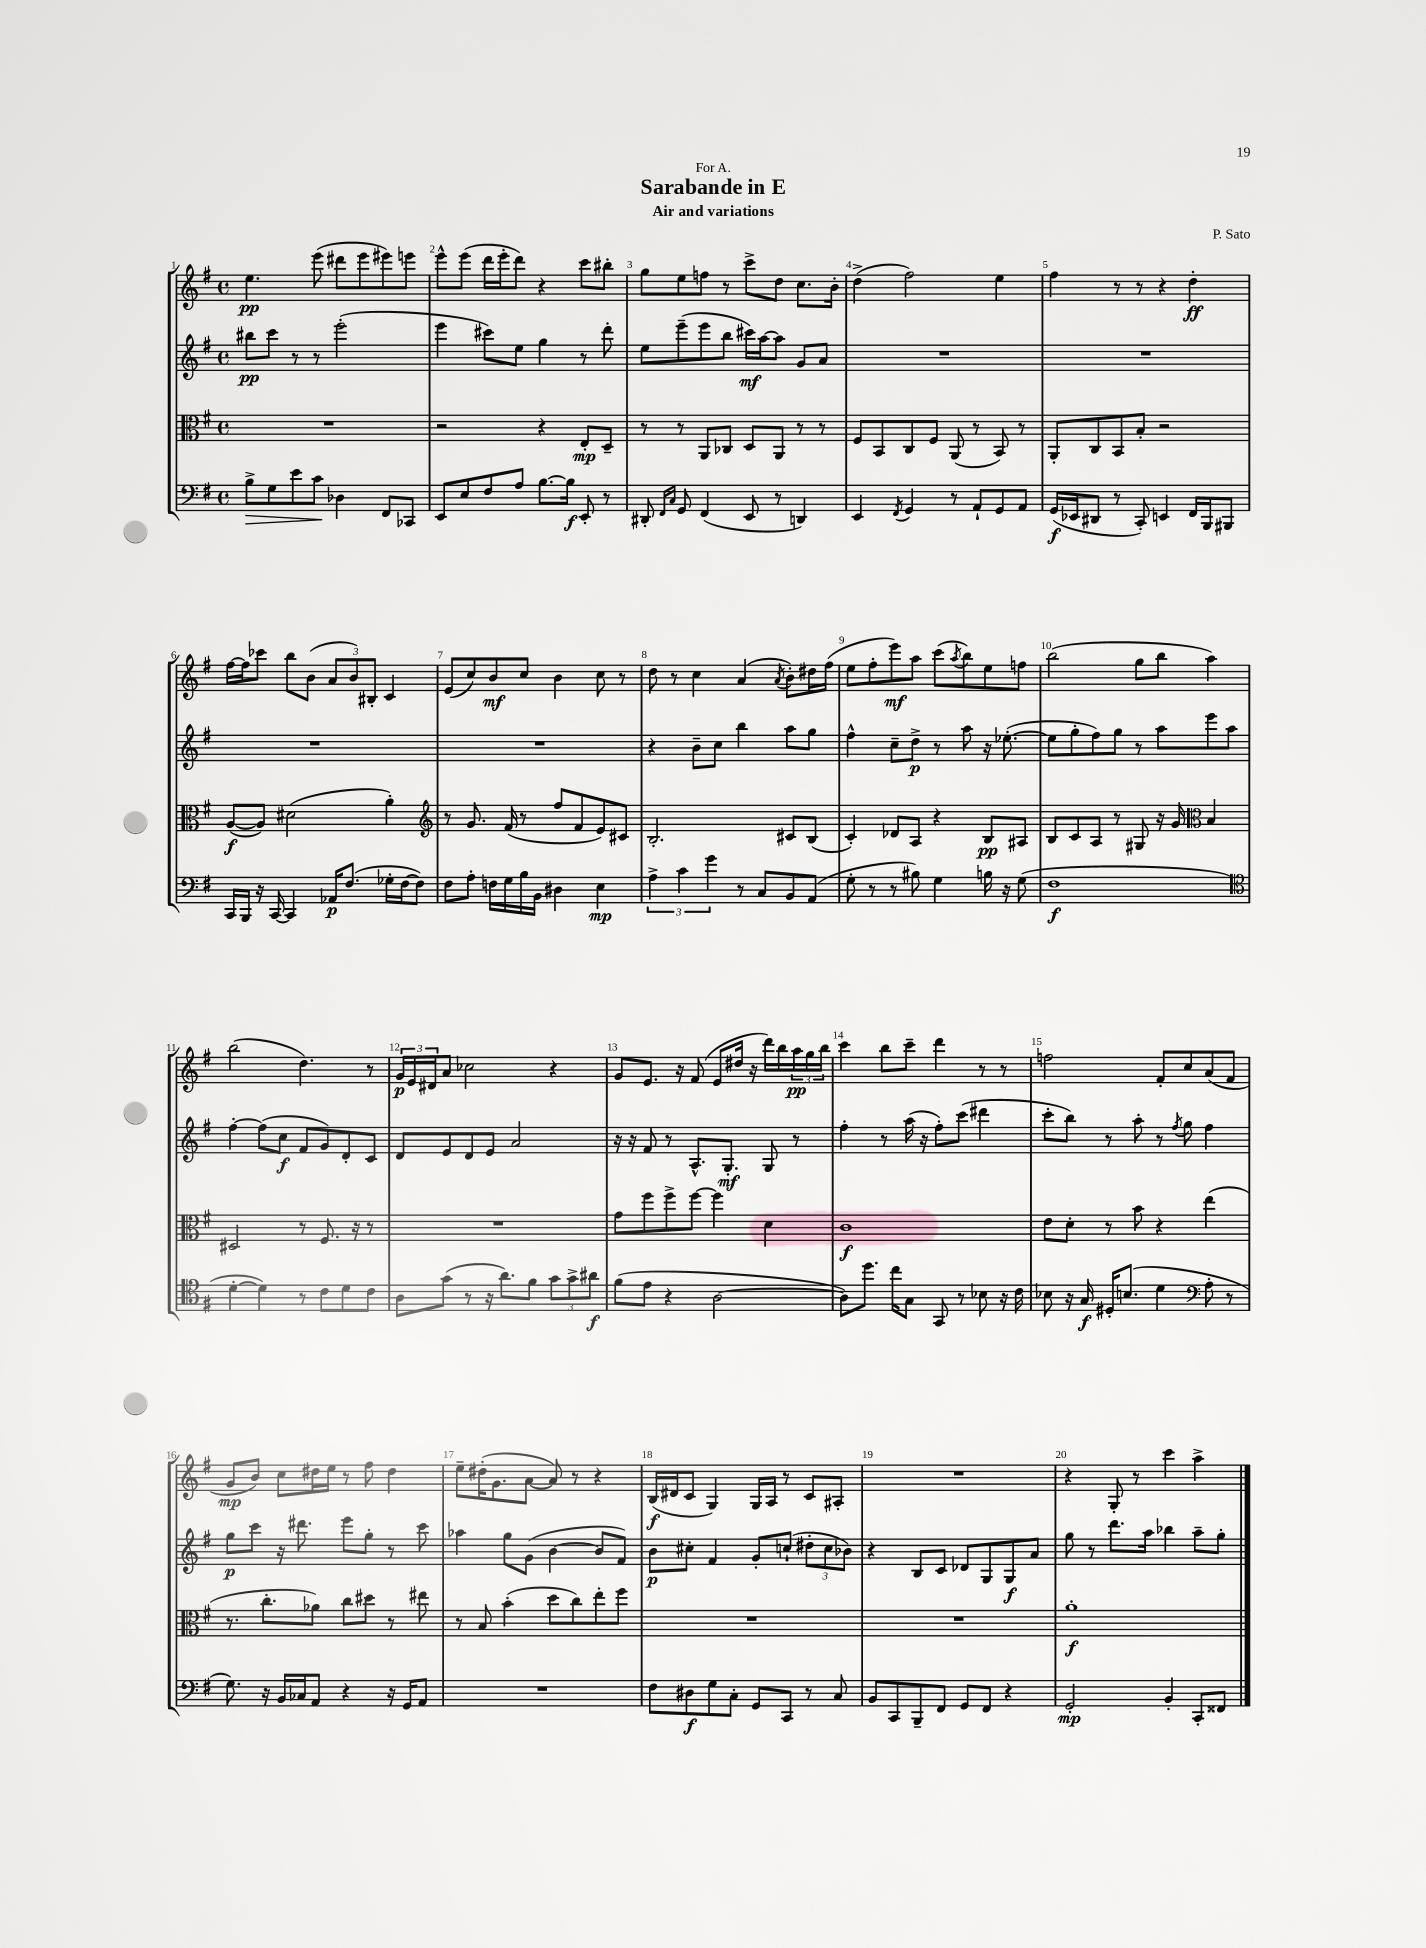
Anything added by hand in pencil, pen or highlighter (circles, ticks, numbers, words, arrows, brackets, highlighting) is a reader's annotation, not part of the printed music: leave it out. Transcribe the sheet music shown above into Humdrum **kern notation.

**kern	**kern	**kern	**kern
*staff4	*staff3	*staff2	*staff1
*clefF4	*clefC3	*clefG2	*clefG2
*k[f#]	*k[f#]	*k[f#]	*k[f#]
*M4/4	*M4/4	*M4/4	*M4/4
*met(c)	*met(c)	*met(c)	*met(c)
8B^	1r	8bb#	4.ee
8G	.	8ccc	.
8e	.	8r	.
8c	.	8r	(8eee
4D-	.	(2eee'	8ddd#
.	.	.	8eee
8FF#	.	.	8eee#)
8CC-	.	.	8eee
=	=	=	=
8EE	2r	4eee	8eee^^
8E	.	.	(8eee
8F#	.	8ccc#)	16ddd
.	.	.	16eee'
8A	.	8ee	8ddd)
[8.B	4r	4gg	4r
16B]	.	.	.
8EE'	8E'	8r	8ccc
8r	8D~	8ddd'	8bb#'
=	=	=	=
8DD#'	8r	8ee	8gg
16qqFF#	.	.	.
16qqC	.	.	.
8GG	8r	(8eee~	8ee
(4FF#	8AA	8eee	8ff
.	8C-	8bb	8r
8EE	8D	16ccc#)	8ccc^
.	.	[16aa	.
8r	8AA	8aa]	8dd
4DD)	8r	8g	8.cc
.	8r	8a	.
.	.	.	16b'
=	=	=	=
4EE	8F#	1r	(4dd^
.	8BB	.	.
8qFF#	.	.	.
4GG	8C	.	2ff#)
.	8F#	.	.
8r	(8AA	.	.
8AA`	8r	.	.
8GG	8BB)	.	4ee
8AA	8r	.	.
=	=	=	=
(16GG	8AA'	1r	4ff#
16EE-	.	.	.
8DD#	8C	.	.
8r	8BB	.	8r
8CC')	8B'	.	8r
4EE	2r	.	4r
16FF#	.	.	4dd'
16BBB	.	.	.
8BBB#	.	.	.
=	=	=	=
16CC	([8A	1r	[16ff#
16BBB	.	.	16ff#]
16r	8A])	.	8ccc-
[16CC	.	.	.
4CC]	(2d#	.	8bb
.	.	.	(8b
16AA-	.	.	12a
(8.F#	.	.	.
.	.	.	12b)
.	.	.	12B#'
16G-'	4a')	.	4c
[16F#	.	.	.
8F#])	.	.	.
=	=	=	=
*	*clefG2	*	*
8F#	8r	1r	(8e
8A'	8.g	.	8cc)
16F	.	.	8b
16G	(16f#	.	.
16B	8r	.	8cc
16BB	.	.	.
4D#	8ff#	.	4b
.	8f#	.	.
4E	8e)	.	8cc
.	8c#	.	8r
=	=	=	=
6A^	2.B'	4r	8dd
.	.	.	8r
6c	.	.	.
.	.	8b~	4cc
6g	.	.	.
.	.	8cc	.
8r	.	4bb	(4a
8C	.	.	.
.	.	.	8qa
8BB	8c#	8aa	8b')
(8AA	(8B	8gg	16dd#
.	.	.	(16ff#
=	=	=	=
8G'	4c')	4ff#^^	8ee
8r	.	.	8ff#'
8r	8d-	8cc~	8eee)
8B#)	8A	8dd^	8aa
4G	4r	8r	(8ccc
.	.	.	8qaa
.	.	8aa	8bb)
16B	8B	16r	8ee
16r	.	([8.ee-'	.
(8G	8A#	.	8ff
=	=	=	=
1F#	8B	8ee-]	(2bb
.	8c	8gg'	.
.	8A	8ff#)	.
.	8r	8gg	.
.	8G#	8r	8gg
.	16r	8aa	8bb
.	16g	.	.
*	*clefC3	*	*
.	4B	8eee	4aa)
.	.	8aa	.
=	=	=	=
*clefC4	*	*	*
[4d'	2D#	[4ff#'	(2bb
4d])	.	(8ff#]	.
.	.	8cc	.
8r	8r	8f#	4.dd)
8c	8.F#	8g)	.
8d	.	8d'	.
.	16r	.	.
8c	8r	8c	8r
=	=	=	=
8A	1r	8d	24g
.	.	.	24e
.	.	.	24d#
(8g	.	8e	8a
8r	.	8d	2cc-
16r	.	8e	.
8.a)	.	.	.
.	.	2a	.
8f#	.	.	.
12g	.	.	4r
12g^	.	.	.
12a#	.	.	.
=	=	=	=
(8f#	8g	16r	8g
.	.	16r	.
8e	8ff#	8f#	8.e
4r	8ff#^	8r	.
.	.	.	16r
.	[8ff#	8.A^^	(8f#
[2A	4ff#]	.	8e
.	.	8.G'	.
.	.	.	16dd#
.	.	.	16r
.	4d	8G	16ddd)
.	.	.	16bb
.	.	8r	24aa
.	.	.	24gg
.	.	.	24bb
=	=	=	=
8A])	1c	4ff#'	4ccc
8.dd	.	.	.
.	.	8r	8bb
16cc	.	.	.
8G	.	(16aa	8ccc~
.	.	16r	.
8GG	.	8ff#')	4ddd
8r	.	(8ccc	.
8B-	.	4ddd#	8r
16r	.	.	8r
16c	.	.	.
=	=	=	=
8B-	8e	8ccc'	2ff
16r	8d'	8bb)	.
16G	.	.	.
16D#'	8r	8r	.
(8.B	.	.	.
.	8b	8aa'	.
4d	4r	8r	8f#'
.	.	8qff#	.
.	.	8gg	8cc
*clefF4	*	*	*
8A'	(4ee	4ff#	(8a
8r	.	.	8f#
=	=	=	=
8.G)	8.r	8gg	8g
.	.	8ccc	8b)
16r	8.cc'	.	.
16BB	.	16r	8cc
16C-	.	8.ddd#	.
8AA	8a-)	.	16dd#
.	.	.	16ee
4r	8cc	8eee	8r
.	8dd#	8gg'	8ff#
16r	8r	8r	4dd#
16GG	.	.	.
8AA	8ee#	8ccc	.
=	=	=	=
1r	8r	4aa-	8ee~
.	8B	.	(16dd#'
.	.	.	8.g
.	(4b'	8gg	.
.	.	(8g	[8a
.	8dd	[4b	8a])
.	8cc)	.	8r
.	8ee'	8b]	4r
.	8ff#	8f#)	.
=	=	=	=
8F#	1r	8b	(16B
.	.	.	16d#
8D#	.	8cc#'	8c
8G	.	4f#	4G)
8C'	.	.	.
8GG	.	8g'	16G
.	.	.	16A
8CC	.	(8cc`	8r
8r	.	12dd#'	8c
.	.	12cc	.
8C	.	.	8A#'
.	.	12b-)	.
=	=	=	=
8BB	1r	4r	1r
8CC	.	.	.
8BBB~	.	8B	.
8FF#	.	8c	.
8GG	.	8d-	.
8FF#	.	8G	.
4r	.	8G	.
.	.	8a	.
=	=	=	=
2GG'	1a'	8gg	4r
.	.	8r	.
.	.	8.ddd	8G'
.	.	.	8r
.	.	16aa	.
4BB'	.	4bb-	4ccc
8CC'	.	8aa~	4aa^
8FF##	.	8gg'	.
==	==	==	==
*-	*-	*-	*-
